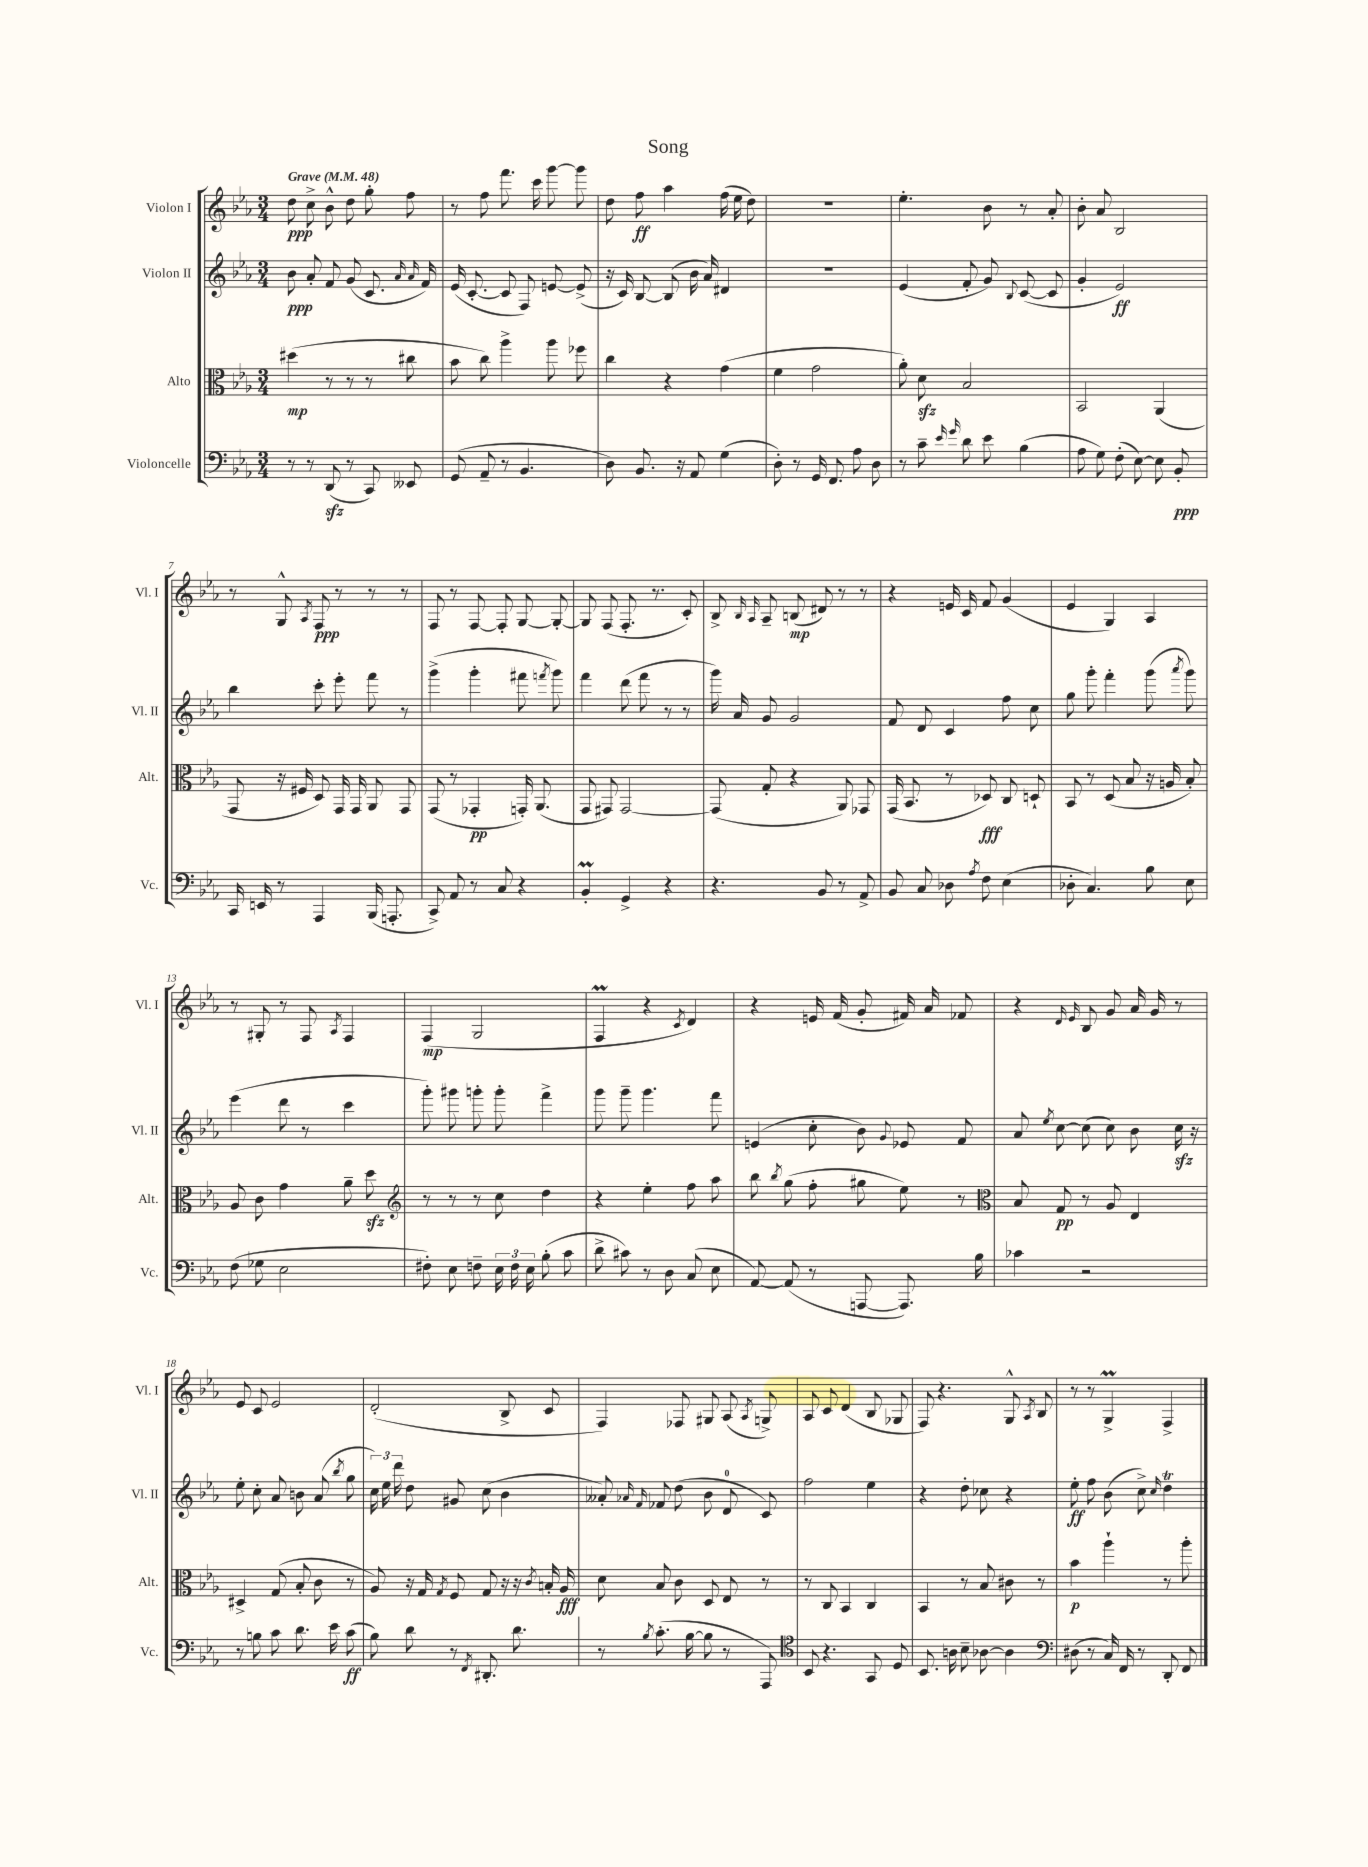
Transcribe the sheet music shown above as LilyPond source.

\header { title = "Song" }
<<
\new StaffGroup <<
\new Staff = "s0" \with { instrumentName = "Violon I" shortInstrumentName = "Vl. I" } {
    \clef treble \key ees \major \numericTimeSignature \time 3/4 \tempo "Grave" 4 = 48
    \autoBeamOff d''8\ppp c''8-> bes'8-^ d''8 g''8-. f''8 |
    r8 f''8 f'''8. c'''16 g'''8~ g'''8 |
    d''8 f''8\ff aes''4 f''16( ees''16 d''8) |
    R2. |
    ees''4.-. bes'8 r8 aes'8-. |
    bes'8-. aes'8 bes2 |
    r8 g8-^ \acciaccatura { aes8 } f8\ppp r8 r8 r8 |
    f8 r8 f8~ f8-. g8~ g8~-. |
    g8 f8( f8.-. r8. c'8-.) |
    bes8-> \grace { bes16 aes16 } aes8-- b8\mp( dis'8) r8 r8 |
    r4 e'16 c'16 f'8 g'4( |
    ees'4 g4) aes4 |
    r8 gis8-. r8 f8 \acciaccatura { aes8 } f4 |
    f4\mp( g2 |
    f4\prall r4 \acciaccatura { c'8 } d'4) |
    r4 e'16 f'16( g'8-. fis'16) aes'16 fes'8 |
    r4 \grace { d'16 ees'16 } bes8 g'8 aes'16 g'16 r8 |
    ees'8 c'8 ees'2 |
    d'2-.( bes8-> c'8 |
    f4) fes8 gis8 aes8( \acciaccatura { aes8 } g8->) |
    aes8 c'8 d'4( bes8 ges8 |
    f8) r4. g8-^ \acciaccatura { aes8 } bes8 |
    r8 r8 g4->\prall f4-> \bar "|." |
}
\new Staff = "s1" \with { instrumentName = "Violon II" shortInstrumentName = "Vl. II" } {
    \clef treble \key ees \major \numericTimeSignature \time 3/4
    \autoBeamOff bes'8\ppp aes'8-. f'8 g'8( c'8. \grace { aes'16 aes'16 } f'16) |
    ees'16( c'8.~-. c'8 f8) e'8~ e'8->( |
    r16 c'16) bes8~ bes8( bes'16 aes'16) dis'4 |
    R2. |
    ees'4( f'8-. g'8) \appoggiatura { bes8 } c'8~( c'8 |
    g'4-. ees'2\ff) |
    bes''4 c'''8-. ees'''8-. f'''8 r8 |
    g'''4->( g'''4-. fis'''8 \acciaccatura { f'''8 } g'''8) |
    f'''4 d'''8( f'''8 r8 r8 |
    g'''16) aes'16 g'8 g'2 |
    f'8 d'8 c'4 f''8 c''8 |
    g''8 g'''8-. f'''4-. g'''8( \acciaccatura { aes'''8 } g'''8) |
    ees'''4( d'''8 r8 c'''4 |
    g'''8-.) gis'''8 g'''8-. g'''8-. f'''4-> |
    g'''8 g'''8-- g'''4. f'''8 |
    e'4( c''8-. bes'8) \appoggiatura { g'8 } ees'8 f'8 |
    aes'8 \acciaccatura { ees''8 } c''8~ c''8( c''8) bes'8 c''16\sfz r16 |
    ees''8-. c''8-. aes'8 b'8 aes'8( \acciaccatura { bes''8 } g''8 |
    \tuplet 3/2 { c''16) ees''16 d'''16 } d''8 gis'8 c''8( bes'4 |
    aeses'8-.) \grace { aes'16 f'16 } fes'8 d''8( bes'8 d'8-0 c'8) |
    f''2 ees''4 |
    r4 d''8-. ces''8 r4 |
    ees''8-.\ff f''8 bes'8( c''8->) \grace { c''16 } d''4\trill \bar "|." |
}
\new Staff = "s2" \with { instrumentName = "Alto" shortInstrumentName = "Alt." } {
    \clef alto \key ees \major \numericTimeSignature \time 3/4
    \autoBeamOff dis''4\mp( r8 r8 r8 cis''8 |
    bes'8 c''8) aes''4-> aes''8 fes''8 |
    c''4 r4 g'4( |
    f'4 g'2 |
    aes'8-.) d'8\sfz bes2 |
    bes,2 aes,4( |
    g,8 r16 fis16 d8) g,16 g,16 aes,8 g,8 |
    g,8( r8 ges,4-.\pp g,16-.) aes,8.( |
    g,8 gis,8) gis,2~ |
    gis,8( g8-. r4 aes,8) ges,8 |
    g,16( bes,8. r8 des8\fff) c8 d8-! |
    bes,8 r8 d8( bes8 r16 a16 bes8-.) |
    aes8 c'8 g'4 aes'8-- d''8\sfz |
    \clef treble r8 r8 r8 c''8 d''4 |
    r4 ees''4-. f''8 aes''8 |
    bes''8 \acciaccatura { bes''8 } g''8( f''8-. gis''8 ees''8) r8 |
    \clef alto bes8 g8\pp r8 aes8 ees4 |
    dis4-> g8( bes8-. c'8 r8 |
    aes8) r16 g16 \acciaccatura { g8 } f8 g8 r16 r16 \acciaccatura { c'8 } b16-. aes16\fff |
    d'8 bes8 c'8 d8 ees8 r8 |
    r8 c8 bes,4 c4 |
    bes,4 r8 bes8 cis'8 r8 |
    bes'4\p aes''4-! r8 aes''8-. \bar "|." |
}
\new Staff = "s3" \with { instrumentName = "Violoncelle" shortInstrumentName = "Vc." } {
    \clef bass \key ees \major \numericTimeSignature \time 3/4
    \autoBeamOff r8 r8 d,8\sfz( r8 c,8) eeses,8 |
    g,8( aes,8-- r8 bes,4. |
    d8) bes,8. r16 aes,8 g4( |
    d8-.) r8 g,16 f,8. aes8 d8 |
    r8 c'8-- \grace { ees'16 g'16 } d'8 ees'8 bes4( |
    aes8 g8) f8-.( ees8~) ees8 bes,8-.\ppp |
    c,16 e,16 r8 aes,,4 bes,,16( a,,8.-. |
    c,8->) aes,8 r8 c8 r4 |
    bes,4-.\prall g,4-> r4 |
    r4. bes,8 r8 aes,8-> |
    bes,8 c8 des8 \acciaccatura { aes8 } f8 ees4( |
    des8-. c4.) bes8 ees8 |
    f8( ges8 ees2 |
    fis8-.) ees8 f8-- \tuplet 3/2 { ees16 f16 ees16 } bes8-.( c'8 |
    d'8-> cis'8) r8 d8 c8( ees8 |
    aes,8~) aes,8( r8 a,,8~ a,,8.) bes16 |
    ces'4 r2 |
    r8 b8 c'8 d'8. ees'16 c'8\ff( |
    bes8) d'8 r8 \acciaccatura { f,8 } dis,8.-. d'8. |
    r8 \acciaccatura { bes8 } c'8.-.( bes16~ bes8 r8 aes,,8) |
    \clef tenor bes,8 r4. g,8 d8 |
    bes,8. a16 bes8-- aes8~ aes4 |
    \clef bass dis8( r8 c16) f,16 r8 d,8-. f,8 \bar "|." |
}
>>
>>
